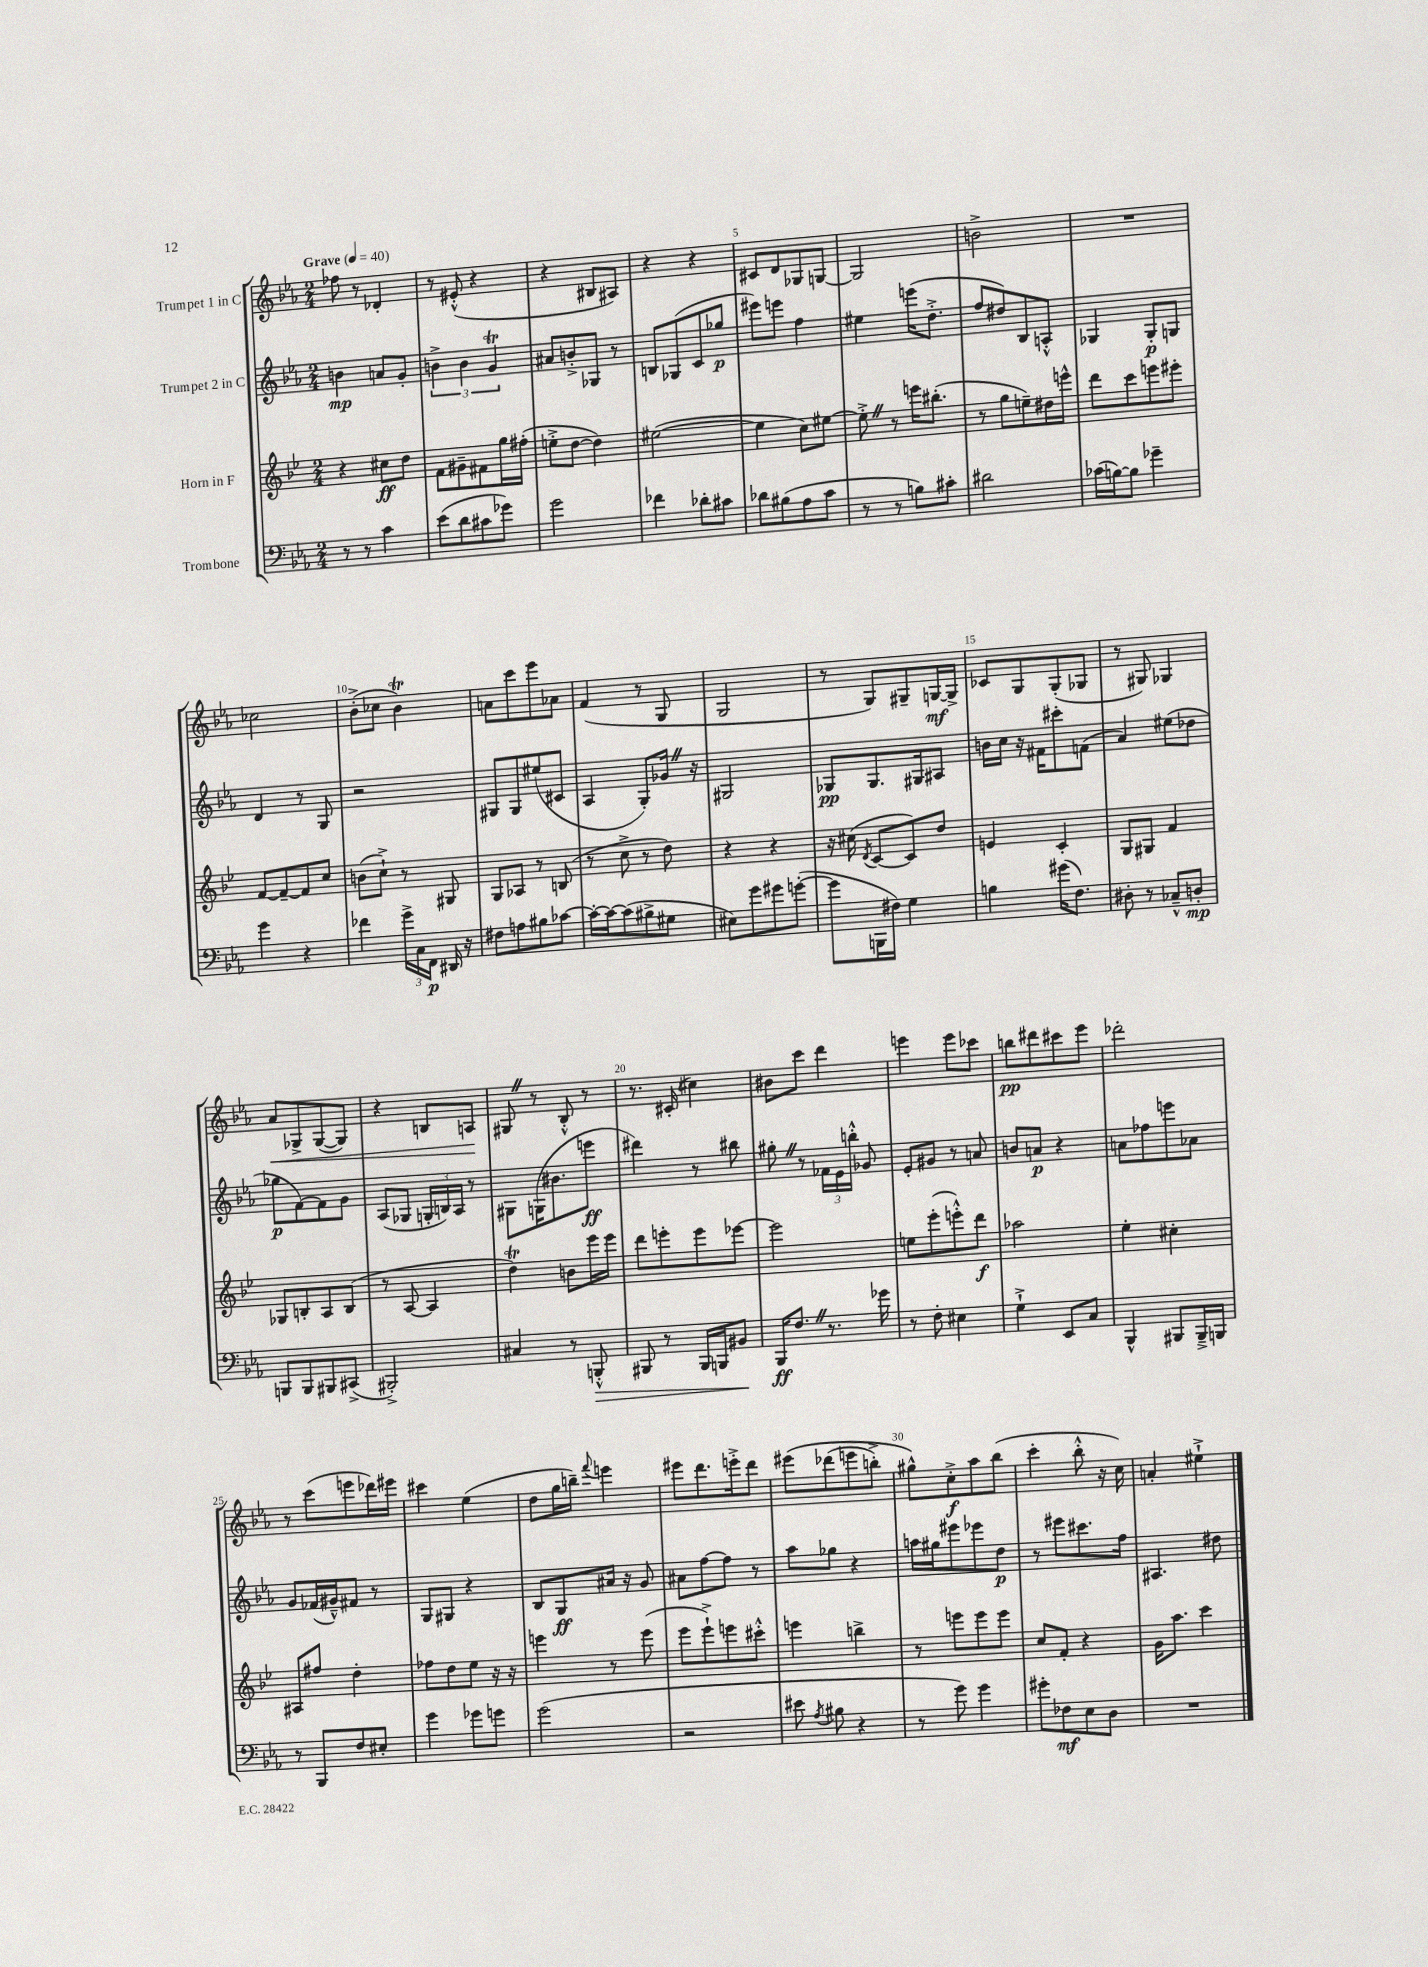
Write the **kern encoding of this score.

**kern	**dynam	**kern	**dynam	**kern	**dynam	**kern	**dynam
*part4	*part4	*part3	*part3	*part2	*part2	*part1	*part1
*staff4	*staff4	*staff3	*staff3	*staff2	*staff2	*staff1	*staff1
*I"Trombone	*	*I"Horn in F	*	*I"Trumpet 2 in C	*	*I"Trumpet 1 in C	*
*clefF4	*	*clefG2	*	*clefG2	*	*clefG2	*
*k[b-e-a-]	*	*k[b-e-]	*	*k[b-e-a-]	*	*k[b-e-a-]	*
*M2/4	*	*M2/4	*	*M2/4	*	*M2/4	*
*MM40	*	*MM40	*	*MM40	*	*MM40	*
=1	=1	=1	=1	=1	=1	=1	=1
!	!	!	!	!	!	!LO:TX:a:B:t=Grave	!
8r	.	4r	.	4bn\	mp	8ff-X\	.
8r	.	.	.	.	.	8r	.
4c\	.	8cc#X\L	ff	8an/L	.	4d-X'/	.
.	.	8dd\J	.	8g'/J	.	.	.
=2	=2	=2	=2	=2	=2	=2	=2
(8e-\L	.	8f\L	.	6bn^\	.	8r	.
8d\	.	8g#X~\	.	.	.	(8e#X'^^/	.
.	.	.	.	6b\	.	.	.
8c#X\	.	8f#X\	.	.	.	4r	.
.	.	.	.	6gt/	.	.	.
8g-X\J)	.	16gg\L	.	.	.	.	.
.	.	(16ff#X'\JJ	.	.	.	.	.
=3	=3	=3	=3	=3	=3	=3	=3
2g\	.	8een'^\L	.	8a#X/L	.	4r	.
.	.	[8dd\J	.	8bn'^/	.	.	.
.	.	4dd\])	.	8G-X/J	.	8B#X/L	.
.	.	.	.	8r	.	8A#X/J)	.
=4	=4	=4	=4	=4	=4	=4	=4
4f-X\	.	([2ee#X\	.	8Bn/L	.	4r	.
.	.	.	.	(8G-X/	.	.	.
8d-X'\L	.	.	.	8c/	.	4r	.
8c#X\J	.	.	.	8gg-X/J	p	.	.
=5	=5	=5	=5	=5	=5	=5	=5
8d-X\L	.	4ee#\]	.	8eee#X\L)	.	8c#X/L	.
(8B#X\	.	.	.	8eeen\J	.	8d/	.
8A-\	.	8cc\L)	.	4ff\	.	8G-X/	.
8c\J	.	[8ee#X\J	.	.	.	[8Gn/J	.
=6	=6	=6	=6	=6	=6	=6	=6
8r	.	8ee#'^Z\]	.	4ee#X\	.	2G/]	.
8r	.	8r	.	.	.	.	.
8Bn\L)	.	16eeen\KL	.	(16eeen\KL	.	.	.
.	.	(8.bb#X'\J	.	8.dd'^\J	.	.	.
8c#X'\J	.	.	.	.	.	.	.
=7	=7	=7	=7	=7	=7	=7	=7
2d#X\	.	8r	.	8ff/L	.	2bn^\	.
.	.	8gg\L	.	8dd#X/)	.	.	.
.	.	8een~\)	.	8B-/	.	.	.
.	.	16dd#X\L	.	8An'^^/J	.	.	.
.	.	16eeen^^\JJ	.	.	.	.	.
=8	=8	=8	=8	=8	=8	=8	=8
(16c-X\LL	.	8ddd\L	.	4G-X/	.	2r	.
[16Bn\J)	.	.	.	.	.	.	.
8B\J]	.	8ccc\	.	.	.	.	.
4g-X~\	.	8eeen\	.	8G-'/L	p	.	.
.	.	8eee#X'\J	.	8Gn/J	.	.	.
!!LO:LB:g=z
=9	=9	=9	=9	=9	=9	=9	=9
4g\	.	[8f/L	.	4d/	.	2cc-X\	.
.	.	8f~/_	.	.	.	.	.
4r	.	8f/]	.	8r	.	.	.
.	.	8cc/J	.	8G/	.	.	.
=10	=10	=10	=10	=10	=10	=10	=10
4f-X\	.	(8bn\L	.	2r	.	(8b-'^\L	.
.	.	8cc`^\J)	.	.	.	8cc-X\J	.
24g^\LL	.	8r	.	.	.	4b-T\)	.
24C\	.	.	.	.	.	.	.
24FF\JJ	p	.	.	.	.	.	.
16DD#X/	.	8G#X/	.	.	.	.	.
16r	.	.	.	.	.	.	.
=11	=11	=11	=11	=11	=11	=11	=11
8F#X\L	.	8G/L	.	8G#X/L	.	8an\L	.
8An\	.	8A-X/J	.	8G#/	.	8ccc\	.
8B#X\	.	8r	.	(8ee#X/	.	8eee-\	.
[8c-X\J	.	(8Bn/	.	8c#X/J	.	8a-X\J	.
=12	=12	=12	=12	=12	=12	=12	=12
16c-'\LL_	.	8r	.	4A-/	.	(4f/	.
16c-\J_	.	.	.	.	.	.	.
(8c-\]	.	8cc^\	.	.	.	.	.
8B#X^\	.	8r	.	8G'/L)	.	8r	.
8G#X\J	.	8dd\)	.	16g-XZ/Jk	.	8G/	.
.	.	.	.	16r	.	.	.
=13	=13	=13	=13	=13	=13	=13	=13
8E#X\L)	.	4r	.	2G#X/	.	2G/	.
8g\	.	.	.	.	.	.	.
8g#X\	.	4r	.	.	.	.	.
([8gn'\J	.	.	.	.	.	.	.
=14	=14	=14	=14	=14	=14	=14	=14
8g\L]	.	16r	.	8G-X/L	pp	8r	.
.	.	(16cc#X\	.	.	.	.	.
.	.	8qd/	.	.	.	.	.
16BBBn\L	.	[8c/L	.	8.G-/	.	8G/L)	.
16F#X\JJ)	.	.	.	.	.	.	.
4G\	.	8c/])	.	.	.	8G#X~/	.
.	.	.	.	16G#X/k	.	.	.
.	.	8dd/J	.	8A#X/J	.	[16Gn/L	mf
.	.	.	.	.	.	16G^/JJ]	.
=15	=15	=15	=15	=15	=15	=15	=15
4Bn\	.	4en/	.	16bn\LL	.	8c-X/L	.
.	.	.	.	16cc\JJ	.	.	.
.	.	.	.	16r	.	8G/	.
.	.	.	.	16f#X\KL	.	.	.
(16g#X\KL	.	4c'/	.	8ccc#X'\	.	(8G'/	.
8.F\J)	.	.	.	.	.	.	.
.	.	.	.	(8fn\J	.	8G-X/J	.
=16	=16	=16	=16	=16	=16	=16	=16
8D#X'\	.	8G/L	.	4a-/)	.	8r	.
8r	.	8G#X/J	.	.	.	8G#X/)	.
8C-X~^^/L	.	4f/	.	(8ee#X\L	.	4G-X/	.
8Dn'/J	mp	.	.	8dd-X\J	.	.	.
!!LO:LB:g=z
=17	=17	=17	=17	=17	=17	=17	=17
!	!	!	!	!	!	!	!LO:HP:b
8BBBn/L	.	8G-X/L	.	8gg-X\L	p	8a-/L	<
8BBB/	.	8Bn'/	.	[8f\)	.	8G-X^/	.
8BBB#X/	.	8A/	.	8f\]	.	([8G-/	.
(8CC#X^/J	.	(8B/J	.	8g\J	.	8G-/J])	.
=18	=18	=18	=18	=18	=18	=18	=18
2BBB#X'^/)	.	8r	.	(8A-/L	.	4r	.
.	.	[8A/	.	8G-X/J	.	.	.
.	.	4A/]	.	24Gn'/LL	.	8Bn/L	.
.	.	.	.	24Bn/)	.	.	.
.	.	.	.	24A-/JJ	.	.	.
.	.	.	.	8r	.	8An/J	.
.	.	.	.	.	.	.	[
=19	=19	=19	=19	=19	=19	=19	=19
4C#X/	.	4ddt\)	.	8G#X\L	.	8G#XZ/	.
.	.	.	.	(16Gn\K	.	8r	.
.	.	.	.	8.b#X\	.	.	.
8r	.	8bn\L	.	.	.	8B-'^^/	.
!	!LO:HP:b	!	!	!	!	!	!
8BBBn'^^/	>	16eee-\L	.	8eeen\J	ff	8r	.
.	.	16eee-\JJ	.	.	.	.	.
=20	=20	=20	=20	=20	=20	=20	=20
8BBB#X/	.	8ddd\L	.	4ddd#X\)	.	8.r	.
8r	.	8eeen'\	.	.	.	.	.
.	.	.	.	.	.	(16c#X'/	.
16BBB#/LL	.	8eee\	.	8r	.	4cc#X\)	.
16BBBn/J	.	.	.	.	.	.	.
8BB#X/J	.	[8eee-X\J	.	8bb#X\	.	.	.
.	]	.	.	.	.	.	.
=21	=21	=21	=21	=21	=21	=21	=21
16BBB-/KL	ff	2eee-\]	.	8gg#X'Z\	.	8b#X\L	.
8.FZ/J	.	.	.	.	.	.	.
.	.	.	.	8r	.	8ccc\J	.
8.r	.	.	.	24f-X\LL	.	4ddd\	.
.	.	.	.	24e-\	.	.	.
.	.	.	.	24bbn'^^\JJ	.	.	.
.	.	.	.	8g-X/	.	.	.
16g-X\	.	.	.	.	.	.	.
=22	=22	=22	=22	=22	=22	=22	=22
8r	.	8een\L	.	8e-'/L	.	4eeen\	.
8F'\	.	(8eee-'\	.	8g#X/J	.	.	.
4E#X\	.	8eeen'^^\)	.	8r	.	8eee\L	.
.	.	8ddd\J	f	8an/	.	8ccc-X\J	.
=23	=23	=23	=23	=23	=23	=23	=23
4G`^\	.	2aa-X\	.	8bn/L	.	8bbn\L	pp
.	.	.	.	8an/J	p	8ddd#X\	.
8EE-/L	.	.	.	4r	.	8ccc#X\	.
8C/J	.	.	.	.	.	8eee-\J	.
=24	=24	=24	=24	=24	=24	=24	=24
4BBB-^^/	.	4ee-'\	.	8an\L	.	2ddd-X'\	.
.	.	.	.	8ff-X\	.	.	.
8BBB#X/L	.	4cc#X'\	.	8eeen\	.	.	.
16BBB#~^/L	.	.	.	8a-X\J	.	.	.
16BBBn/JJ	.	.	.	.	.	.	.
!!LO:LB:g=z
=25	=25	=25	=25	=25	=25	=25	=25
8r	.	8A#X/L	.	8g/L	.	8r	.
8BBB-/L	.	8ff#X/J	.	(16f-X/L	.	(8ccc\L	.
.	.	.	.	16g#X~^^/J)	.	.	.
8F/	.	4dd'\	.	8f#X/J	.	8eeen\	.
8E#X'/J	.	.	.	8r	.	16ddd-X\L)	.
.	.	.	.	.	.	16eee#X\JJ	.
=26	=26	=26	=26	=26	=26	=26	=26
4g\	.	8ff-X\L	.	8G/L	.	4ccc#X\	.
.	.	8dd\	.	8G#X/J	.	.	.
8g-X\L	.	8ee-\J	.	4r	.	(4ee-\	.
8gn\J	.	16r	.	.	.	.	.
.	.	16r	.	.	.	.	.
=27	=27	=27	=27	=27	=27	=27	=27
(2g\	.	4eeen\	.	8B-/L	.	8dd\L	.
.	.	.	.	8G/	ff	16gg\L	.
.	.	.	.	.	.	16bbn~\JJ)	.
.	.	.	.	.	.	8qqfff/	.
.	.	8r	.	16a#X/Jk	.	4eeen\	.
.	.	.	.	16r	.	.	.
.	.	(8eee\	.	8g/	.	.	.
=28	=28	=28	=28	=28	=28	=28	=28
2r	.	8eee-\L	.	8a#X\L	.	8eee#X\L	.
.	.	8eee-`^\)	.	[8ff\	.	8.ddd\	.
.	.	8eeen\	.	8ff\J]	.	.	.
.	.	.	.	.	.	16eeen'^\k	.
.	.	8ccc#X'^^\J	.	8r	.	8ddd\J	.
=29	=29	=29	=29	=29	=29	=29	=29
8e#X\	.	4eeen\	.	8aa-\L	.	(8eee#X\L	.
8qA-/	.	.	.	.	.	.	.
8B#X\	.	.	.	8gg-X\J	.	(8ddd-X\	.
4r	.	4bbn^\	.	4r	.	8eeen\	.
.	.	.	.	.	.	8bbn'^\J)	.
=30	=30	=30	=30	=30	=30	=30	=30
8r	.	8r	.	16aan\LL	.	8gg#X^^\L)	.
.	.	.	.	16gg#X\J	.	.	.
8g\)	.	8eeen\L	.	8eee#X\	.	8cc'^\	f
4g\	.	8eee\	.	8eee-X\	.	8aa-\	.
.	.	8eee\J	.	8dd\J	p	(8bb-\J	.
=31	=31	=31	=31	=31	=31	=31	=31
8g#X'\L	.	8cc/L	.	8r	.	4ccc'\	.
8F-X\	mf	8f'/J	.	8eee#X\L	.	.	.
8E-\	.	4r	.	8.ccc#X\	.	8bb-'^^\	.
8D\J	.	.	.	.	.	16r	.
.	.	.	.	16ff\Jk	.	16cc\)	.
=32	=32	=32	=32	=32	=32	=32	=32
2r	.	16g\KL	.	4.A#X/	.	4an'/	.
.	.	8.aa\J	.	.	.	.	.
.	.	4ccc\	.	.	.	4ee#X`^\	.
.	.	.	.	8dd#X\	.	.	.
==	==	==	==	==	==	==	==
*-	*-	*-	*-	*-	*-	*-	*-
